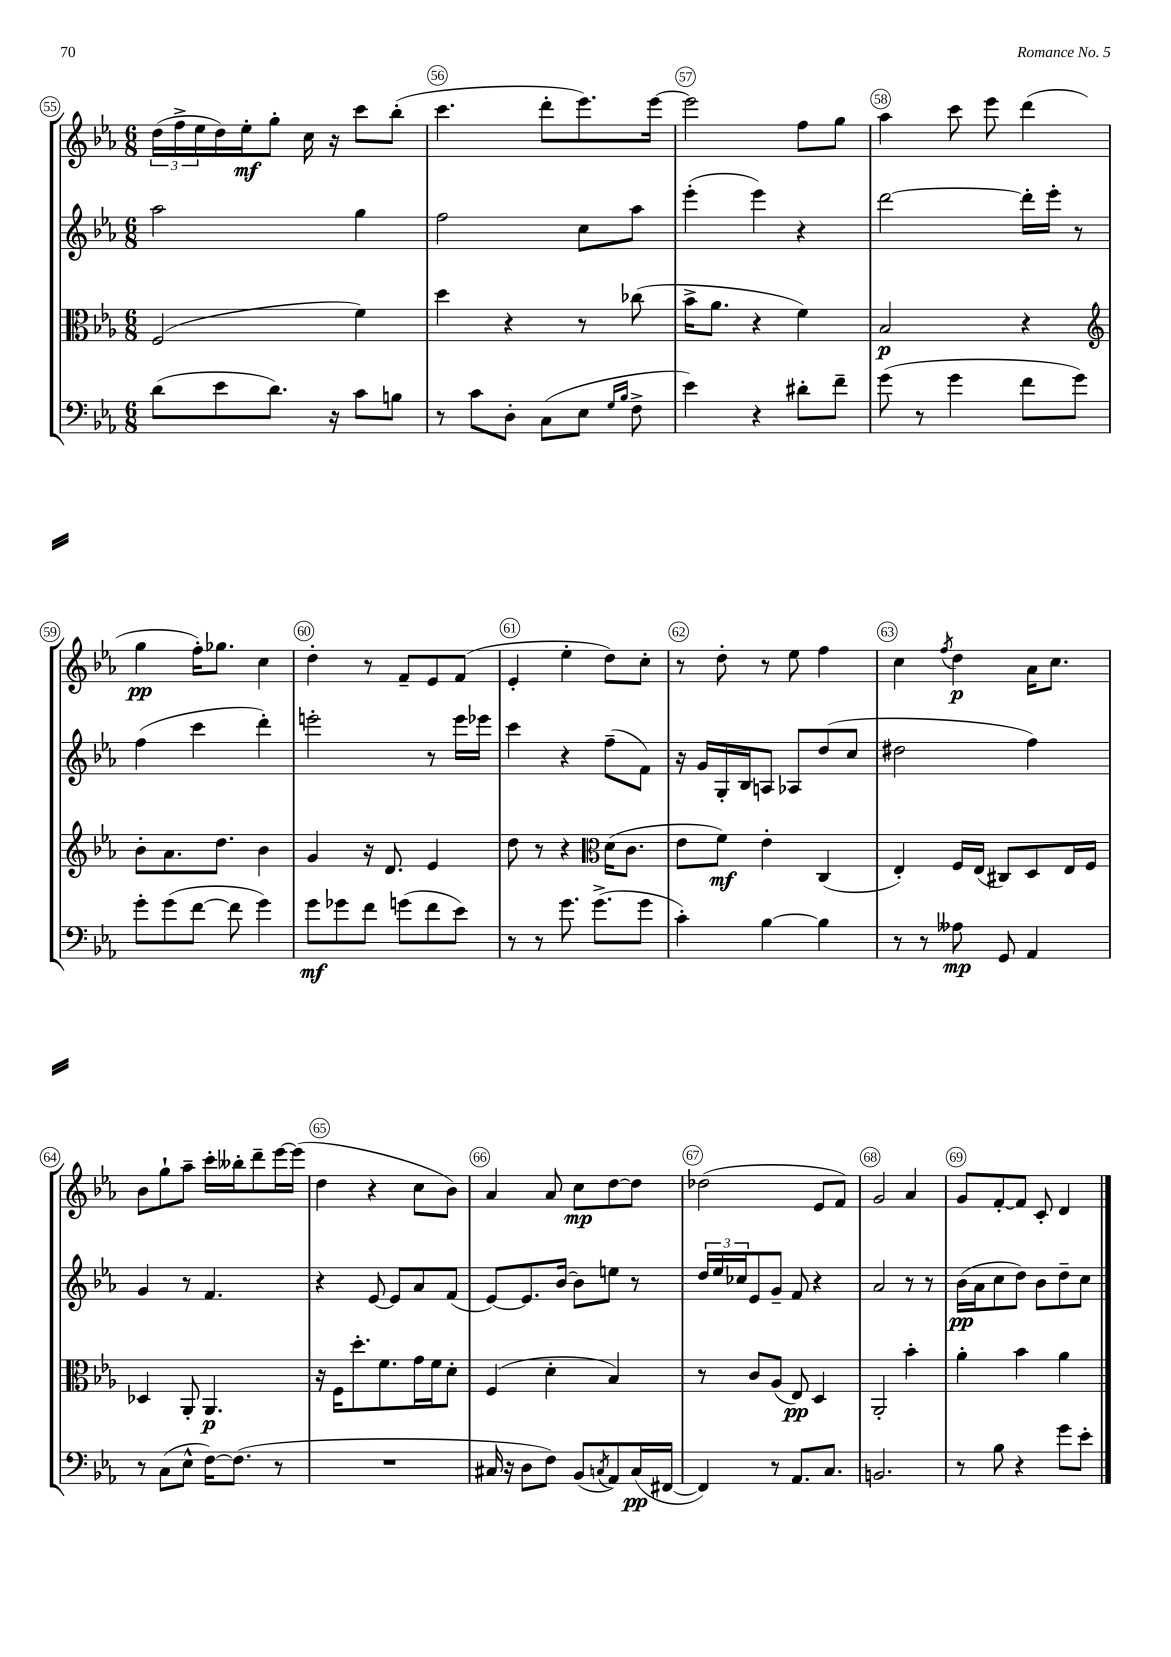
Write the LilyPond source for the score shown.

<<
\new StaffGroup <<
\new Staff = "s0" {
    \clef treble \key ees \major \numericTimeSignature \time 6/8
    \tuplet 3/2 { d''16( f''16-> ees''16 } d''16) ees''16-.\mf g''8-. c''16 r16 c'''8 bes''8-.( |
    c'''4. d'''8-. ees'''8.) ees'''16~ |
    ees'''2 f''8 g''8 |
    aes''4 c'''8 ees'''8 d'''4( |
    g''4\pp f''16-.) ges''8. c''4 |
    d''4-. r8 f'8-- ees'8 f'8( |
    ees'4-. ees''4-. d''8) c''8-. |
    r8 d''8-. r8 ees''8 f''4 |
    c''4 \acciaccatura { f''8 } d''4\p aes'16 c''8. |
    bes'8 g''8-! aes''8-- c'''16-. beses''16-. d'''8-- ees'''16~ ees'''16( |
    d''4 r4 c''8 bes'8) |
    aes'4 aes'8 c''8\mp d''8~ d''8 |
    des''2( ees'8 f'8) |
    g'2 aes'4 |
    g'8 f'8~-. f'8 c'8-. d'4 \bar "|." |
}
\new Staff = "s1" {
    \clef treble \key ees \major \numericTimeSignature \time 6/8
    aes''2 g''4 |
    f''2 c''8 aes''8 |
    ees'''4-.( ees'''4) r4 |
    d'''2~ d'''16-. ees'''16-. r8 |
    f''4( c'''4 d'''4-.) |
    e'''2-. r8 e'''16 ees'''16 |
    c'''4 r4 f''8--( f'8) |
    r16 g'16 g16-. bes16 a8 aes8 d''8( c''8 |
    dis''2 f''4) |
    g'4 r8 f'4. |
    r4 ees'8~ ees'8 aes'8 f'8( |
    ees'8~) ees'8. bes'16~ bes'8 e''8 r8 |
    \tuplet 3/2 { d''16 ees''16 ces''16 } ees'8 g'8-- f'8 r4 |
    aes'2 r8 r8 |
    bes'16\pp( aes'16 c''8 d''8) bes'8 d''8-- c''8 \bar "|." |
}
\new Staff = "s2" {
    \clef alto \key ees \major \numericTimeSignature \time 6/8
    f2( f'4) |
    d''4 r4 r8 ces''8( |
    bes'16-> aes'8. r4 f'4) |
    bes2\p r4 |
    \clef treble bes'8-. aes'8. d''8. bes'4 |
    g'4 r16 d'8. ees'4 |
    d''8 r8 r4 \clef alto d'16( c'8. |
    ees'8 f'8\mf) ees'4-. c4( |
    ees4-.) f16 ees16( cis8) d8 ees16 f16 |
    des4 aes,8-. aes,4.\p |
    r16 f16 d''8.-. f'8. g'16 f'16 d'8-. |
    f4( d'4-. bes4) |
    r8 c'8 aes8( ees8\pp) d4 |
    aes,2-. bes'4-. |
    aes'4-. bes'4 aes'4 \bar "|." |
}
\new Staff = "s3" {
    \clef bass \key ees \major \numericTimeSignature \time 6/8
    d'8( ees'8 d'8.) r16 c'8 b8 |
    r8 c'8 d8-. c8( ees8 \grace { g16 bes16 } f8-> |
    ees'4) r4 dis'8-. f'8-- |
    g'8( r8 g'4 f'8 g'8) |
    g'8-. g'8( f'8~ f'8 g'4) |
    g'8\mf ges'8 f'8 g'8( f'8 ees'8) |
    r8 r8 g'8. g'8.->( g'8 |
    c'4-.) bes4~ bes4 |
    r8 r8 aeses8\mp g,8 aes,4 |
    r8 c8( ees8-^ f16~) f8.( r8 |
    R2. |
    cis16 r16 d8 f8) bes,8( \acciaccatura { c8 } aes,8) c16\pp( fis,16~ |
    fis,4) r8 aes,8. c8. |
    b,2. |
    r8 bes8 r4 g'8 ees'8-. \bar "|." |
}
>>
>>
\layout { \context { \Score currentBarNumber = #55 \override BarNumber.break-visibility = ##(#f #t #t) barNumberVisibility = #all-bar-numbers-visible \override BarNumber.stencil = #(make-stencil-circler 0.1 0.3 ly:text-interface::print) } }
